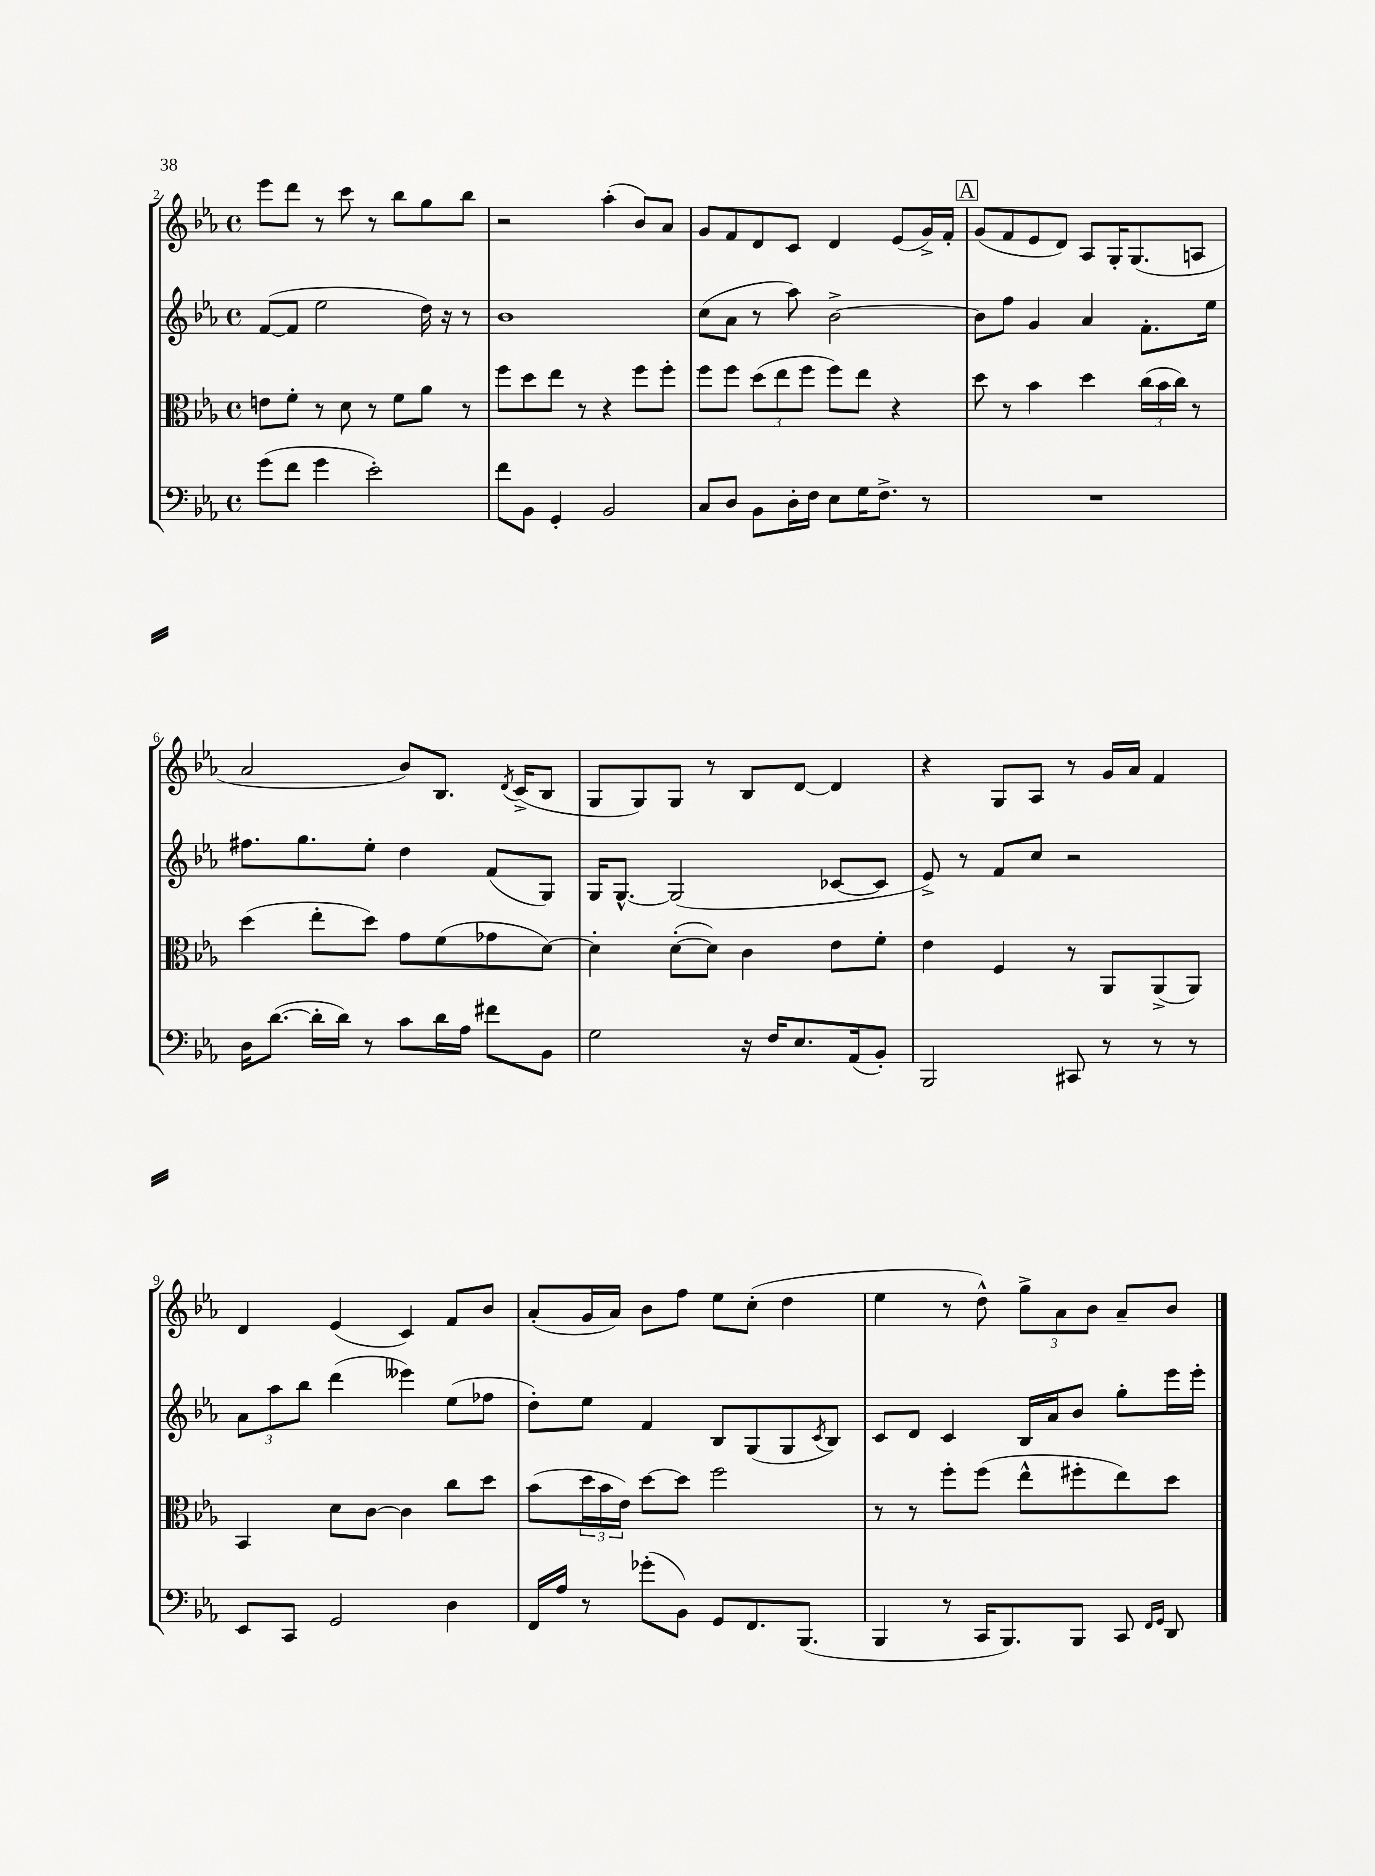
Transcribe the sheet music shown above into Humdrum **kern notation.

**kern	**kern	**kern	**kern
*staff4	*staff3	*staff2	*staff1
*clefF4	*clefC3	*clefG2	*clefG2
*k[b-e-a-]	*k[b-e-a-]	*k[b-e-a-]	*k[b-e-a-]
*M4/4	*M4/4	*M4/4	*M4/4
*met(c)	*met(c)	*met(c)	*met(c)
(8g	8e	([8f	8eee-
8f	8f'	8f]	8ddd
4g	8r	2ee-	8r
.	8d	.	8ccc
2e-')	8r	.	8r
.	8f	.	8bb-
.	8a-	16dd)	8gg
.	.	16r	.
.	8r	8r	8bb-
=	=	=	=
8f	8ff	1b-	2r
8BB-	8dd	.	.
4GG'	8ee-	.	.
.	8r	.	.
2BB-	4r	.	(4aa-'
.	8ff	.	8b-)
.	8ff'	.	8a-
=	=	=	=
8C	8ff	(8cc	8g
8D	8ff	8a-	8f
8BB-	(12dd	8r	8d
.	12ee-	.	.
16D'	.	8aa-)	8c
.	12ff	.	.
16F	.	.	.
8E-	8ff)	[2b-^	4d
16G	8ee-	.	.
8.F^	.	.	.
.	4r	.	(8e-
8r	.	.	16g^)
.	.	.	16f'
=	=	=	=
1r	8dd	8b-]	(8g
.	8r	8ff	8f
.	4b-	4g	8e-
.	.	.	8d)
.	4dd	4a-	8A-
.	.	.	16G'
.	.	.	(8.G
.	(24cc	8.f'	.
.	24b-	.	.
.	24cc)	.	.
.	8r	.	8A
.	.	16ee-	.
=	=	=	=
16D	(4dd	8.ff#	2a-
([8.d	.	.	.
.	.	8.gg	.
16d']	8ee-'	.	.
16d)	.	.	.
8r	8dd)	8ee-'	.
8c	8g	4dd	8b-)
16d	(8f	.	8.B-
16A-	.	.	.
8f#	8g-	(8f	.
.	.	.	8qd
.	.	.	(16c^
8BB-	[8d)	8G)	8B-
=	=	=	=
2G	4d']	16G	8G
.	.	[8.G^^	.
.	.	.	8G)
.	([8d'	(2G]	8G
.	8d])	.	8r
16r	4c	.	8B-
16F	.	.	.
8.E-	.	.	[8d
.	8e-	[8c-	4d]
(16AA-	.	.	.
8BB-')	8f'	8c-]	.
=	=	=	=
2BBB-	4e-	8e-^)	4r
.	.	8r	.
.	4F	8f	8G
.	.	8cc	8A-
8CC#	8r	2r	8r
8r	8AA-	.	16g
.	.	.	16a-
8r	(8AA-^	.	4f
8r	8AA-)	.	.
=	=	=	=
8EE-	4BB-	12a-	4d
.	.	12aa-	.
8CC	.	.	.
.	.	12bb-	.
2GG	8d	(4ddd	(4e-
.	[8c	.	.
.	4c]	4eee--)	4c)
4D	8cc	(8ee-	8f
.	8dd	8ff-	8b-
=	=	=	=
16FF	(8b-	8dd')	(8a-'
16A-	.	.	.
8r	24dd	8ee-	16g
.	24b-	.	.
.	.	.	16a-)
.	24e-)	.	.
(8g-'	[8dd	4f	8b-
8BB-)	8dd]	.	8ff
8GG	2ff	8B-	8ee-
8.FF	.	(8G	(8cc'
.	.	8G	4dd
(8.BBB-	.	.	.
.	.	8qc	.
.	.	8B-)	.
=	=	=	=
4BBB-	8r	8c	4ee-
.	8r	8d	.
8r	8ff'	4c	8r
16CC	(8ff	.	8dd^^)
8.BBB-)	.	.	.
.	8ee-^^	16B-	12gg^
.	.	16a-	.
.	.	.	12a-
8BBB-	8ff#'	8b-	.
.	.	.	12b-
8CC	8ee-)	8gg'	8a-~
16qqFF	.	.	.
16qqGG	.	.	.
8DD	8dd	16eee-	8b-
.	.	16eee-'	.
==	==	==	==
*-	*-	*-	*-
